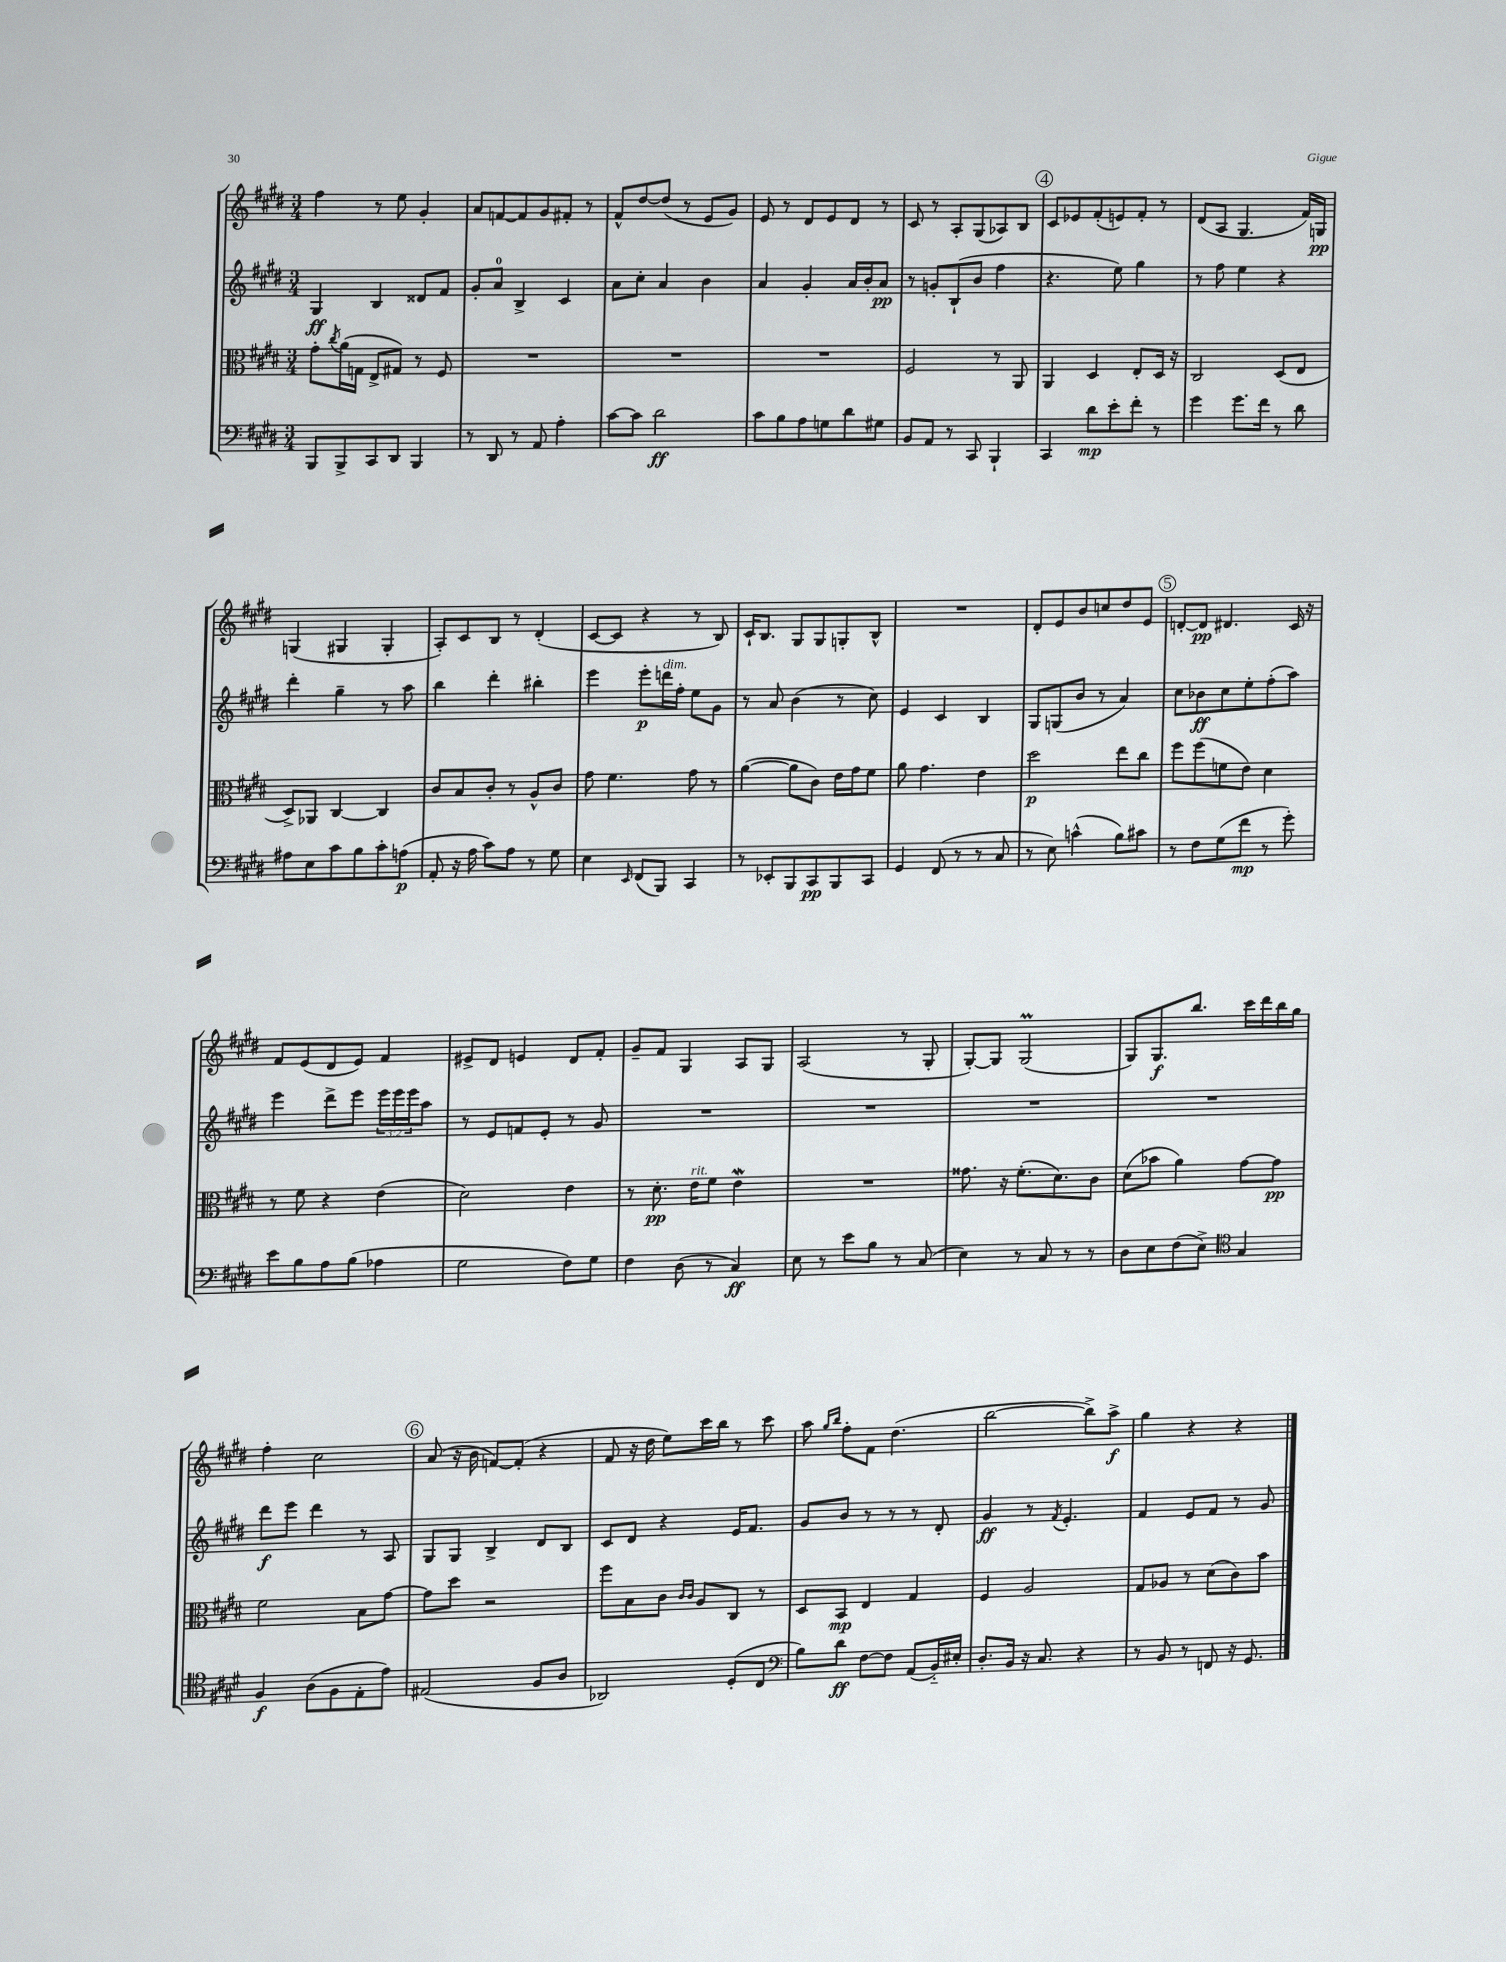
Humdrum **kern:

**kern	**kern	**kern	**kern
*staff4	*staff3	*staff2	*staff1
*clefF4	*clefC3	*clefG2	*clefG2
*k[f#c#g#d#]	*k[f#c#g#d#]	*k[f#c#g#d#]	*k[f#c#g#d#]
*M3/4	*M3/4	*M3/4	*M3/4
8BBB	8g#'	4G#	4ff#
.	8qcc#	.	.
8BBB^	(16a	.	.
.	16G	.	.
8CC#	8E^	4B	8r
8DD#	8G#)	.	8ee
4BBB	8r	8d##	4g#'
.	8F#	8f#	.
=	=	=	=
8r	2.r	8g#'	8a
8DD#	.	8a	[8f
8r	.	4B^	8f]
8AA	.	.	8g#
4A'	.	4c#	8f#'
.	.	.	8r
=	=	=	=
[8c#	2.r	8a	8f#^^
8c#]	.	8cc#'	[8dd#
2d#	.	4a	(8dd#]
.	.	.	8r
.	.	4b	8e
.	.	.	8g#)
=	=	=	=
8c#	2.r	4a	8e
8B	.	.	8r
8A	.	4g#'	8d#
8G	.	.	8e
8d#	.	16a	8d#
.	.	16b'	.
8G#	.	8a	8r
=	=	=	=
8BB	2F#	8r	8c#
8AA	.	8g'	8r
8r	.	(8B`	8A'
8CC#	.	8b	(8G#
4BBB`	8r	4ff#	8A-)
.	8AA	.	8B
=	=	=	=
4CC#	4AA	4.r	8c#
.	.	.	8e-
8d#	4D#	.	(8f#'
8e'	.	8ee)	8e)
8f#'	8E'	4gg#	8f#'
8r	16D#	.	8r
.	16r	.	.
=	=	=	=
4g#	2C#	8r	(8d#
.	.	8ff#	8A
8.g#	.	4ee	4.G#
16f#	.	.	.
8r	(8D#	4r	.
8d#	8E	.	16f#)
.	.	.	16G
=	=	=	=
8A#	8D#^)	4ddd#'	(4G
8E	8AA-	.	.
8c#	[4C#	4gg#~	4G#
8B	.	.	.
8c#'	4C#]	8r	4G#'
(8A	.	8aa	.
=	=	=	=
8AA'	8c#	4bb	8A')
16r	8B	.	8c#
16A	.	.	.
8c#)	8c#'	4ddd#'	8B
8A	8r	.	8r
8r	8A^^	4bb#'	(4d#'
8G#	8c#	.	.
=	=	=	=
4E	8g#	4eee	[8c#
.	4.f#	.	8c#]
16qqEE	.	.	.
(8FF#	.	8eee'	4r
8BBB)	.	16ddd	.
.	.	16ff#'	.
4CC#	8g#	8ee	8r
.	8r	8g#	8B)
=	=	=	=
8r	([4a	8r	16c#`
.	.	.	8.B
8EE-'	.	8a	.
8BBB	8a]	(4b	8G#
8CC#	8c#)	.	8G#
8BBB	16e	8r	8G'
.	16g#	.	.
8CC#	8f#	8cc#)	8B^^
=	=	=	=
4GG#	8a	4e	2.r
.	4.g#	.	.
(8FF#	.	4c#	.
8r	.	.	.
8r	4e	4B	.
8C#	.	.	.
=	=	=	=
8r	2dd#	8G#	8d#'
8E)	.	(8G	8e
(4c^^	.	8b	8b
.	.	8r	8cc
8B)	8ee	4a)	8dd#
8c#	8cc#	.	8e
=	=	=	=
8r	8ff#	8cc#	[8d'
8F#	(8ff#	8b-	8d]
(8G#	8f	8cc#	4.d#
8f#	8e)	8ee'	.
8r	4d#	(8ff#'	.
8g#')	.	8aa)	16c#
.	.	.	16r
=	=	=	=
8e	8r	4eee	8f#
8B	8f#	.	(8e
8A	4r	8ddd#^	8d#
(8B	.	8eee	8e)
4A-	(4e	24eee	4f#
.	.	24eee	.
.	.	24eee	.
.	.	8aa	.
=	=	=	=
2G#	2d#)	8r	8e#^
.	.	8e	8d#
.	.	8f	4e
.	.	8e'	.
8F#)	4e	8r	8d#
8G#	.	8g#	8f#'
=	=	=	=
4F#	8r	2.r	8g#~
.	8.d#'	.	8f#
(8D#	.	.	4G#
.	16e	.	.
8r	8f#	.	.
4C#)	4e	.	8A
.	.	.	8G#
=	=	=	=
8E	2.r	2.r	(2A
8r	.	.	.
8e	.	.	.
8B	.	.	.
8r	.	.	8r
(8C#	.	.	8G#'
=	=	=	=
4E)	8.g##	2.r	[8G#')
.	.	.	8G#]
.	16r	.	.
8r	(8.f#'	.	(2G#
8C#	.	.	.
.	8.d#)	.	.
8r	.	.	.
8r	8c#	.	.
=	=	=	=
8D#	(8d#	2.r	8G#)
8E	8b-	.	8.G#
(8F#	4a)	.	.
.	.	.	8.bb
8E^)	.	.	.
*clefC4	*	*	*
4G#	[8g#	.	16ccc#
.	.	.	16ddd#
.	8g#]	.	16bb
.	.	.	16gg#
=	=	=	=
4F#	2f#	8ddd#	4ff#'
.	.	8eee	.
(8A	.	4ddd#	2cc#
8F#	.	.	.
8E'	8B	8r	.
8e)	[8g#	8A	.
=	=	=	=
(2E#	8g#]	8G#	(8a
.	8dd#	8G#	16r
.	.	.	16b
.	2r	4B^	[8f)
.	.	.	(8f']
8F#	.	8d#	4r
8A	.	8B	.
=	=	=	=
2AA-)	8ff#	8c#	8f#
.	8B	8d#	16r
.	.	.	16dd#
.	8c#	4r	8ee)
.	16qqc#	.	.
.	16qqc#	.	.
.	8A	.	16ccc#
.	.	.	16bb
(8D#'	8C#	16e	8r
.	.	8.f#	.
8C#	8r	.	8ccc#
=	=	=	=
*clefF4	*	*	*
8B)	8D#	8g#	8aa
.	.	.	16qqgg#
.	.	.	16qqbb
8d#	8BB	8b	8ff#'
[8F#	4E	8r	8f#
8F#]	.	8r	(4.dd#
(8AA	4G#	8r	.
16BB'~)	.	8d#'	.
16E#'	.	.	.
=	=	=	=
8.D#'	4F#	4g#	[2bb
16BB	.	.	.
16r	2A	8r	.
8.C#	.	.	.
.	.	8qf#	.
.	.	4.e'	.
4r	.	.	8bb^])
.	.	.	8aa^
=	=	=	=
8r	8G#	4f#	4gg#
8BB	8A-	.	.
8r	8r	8e	4r
8FF	(8d#	8f#	.
16r	8c#)	8r	4r
8.GG#	.	.	.
.	8b	8g#	.
==	==	==	==
*-	*-	*-	*-
